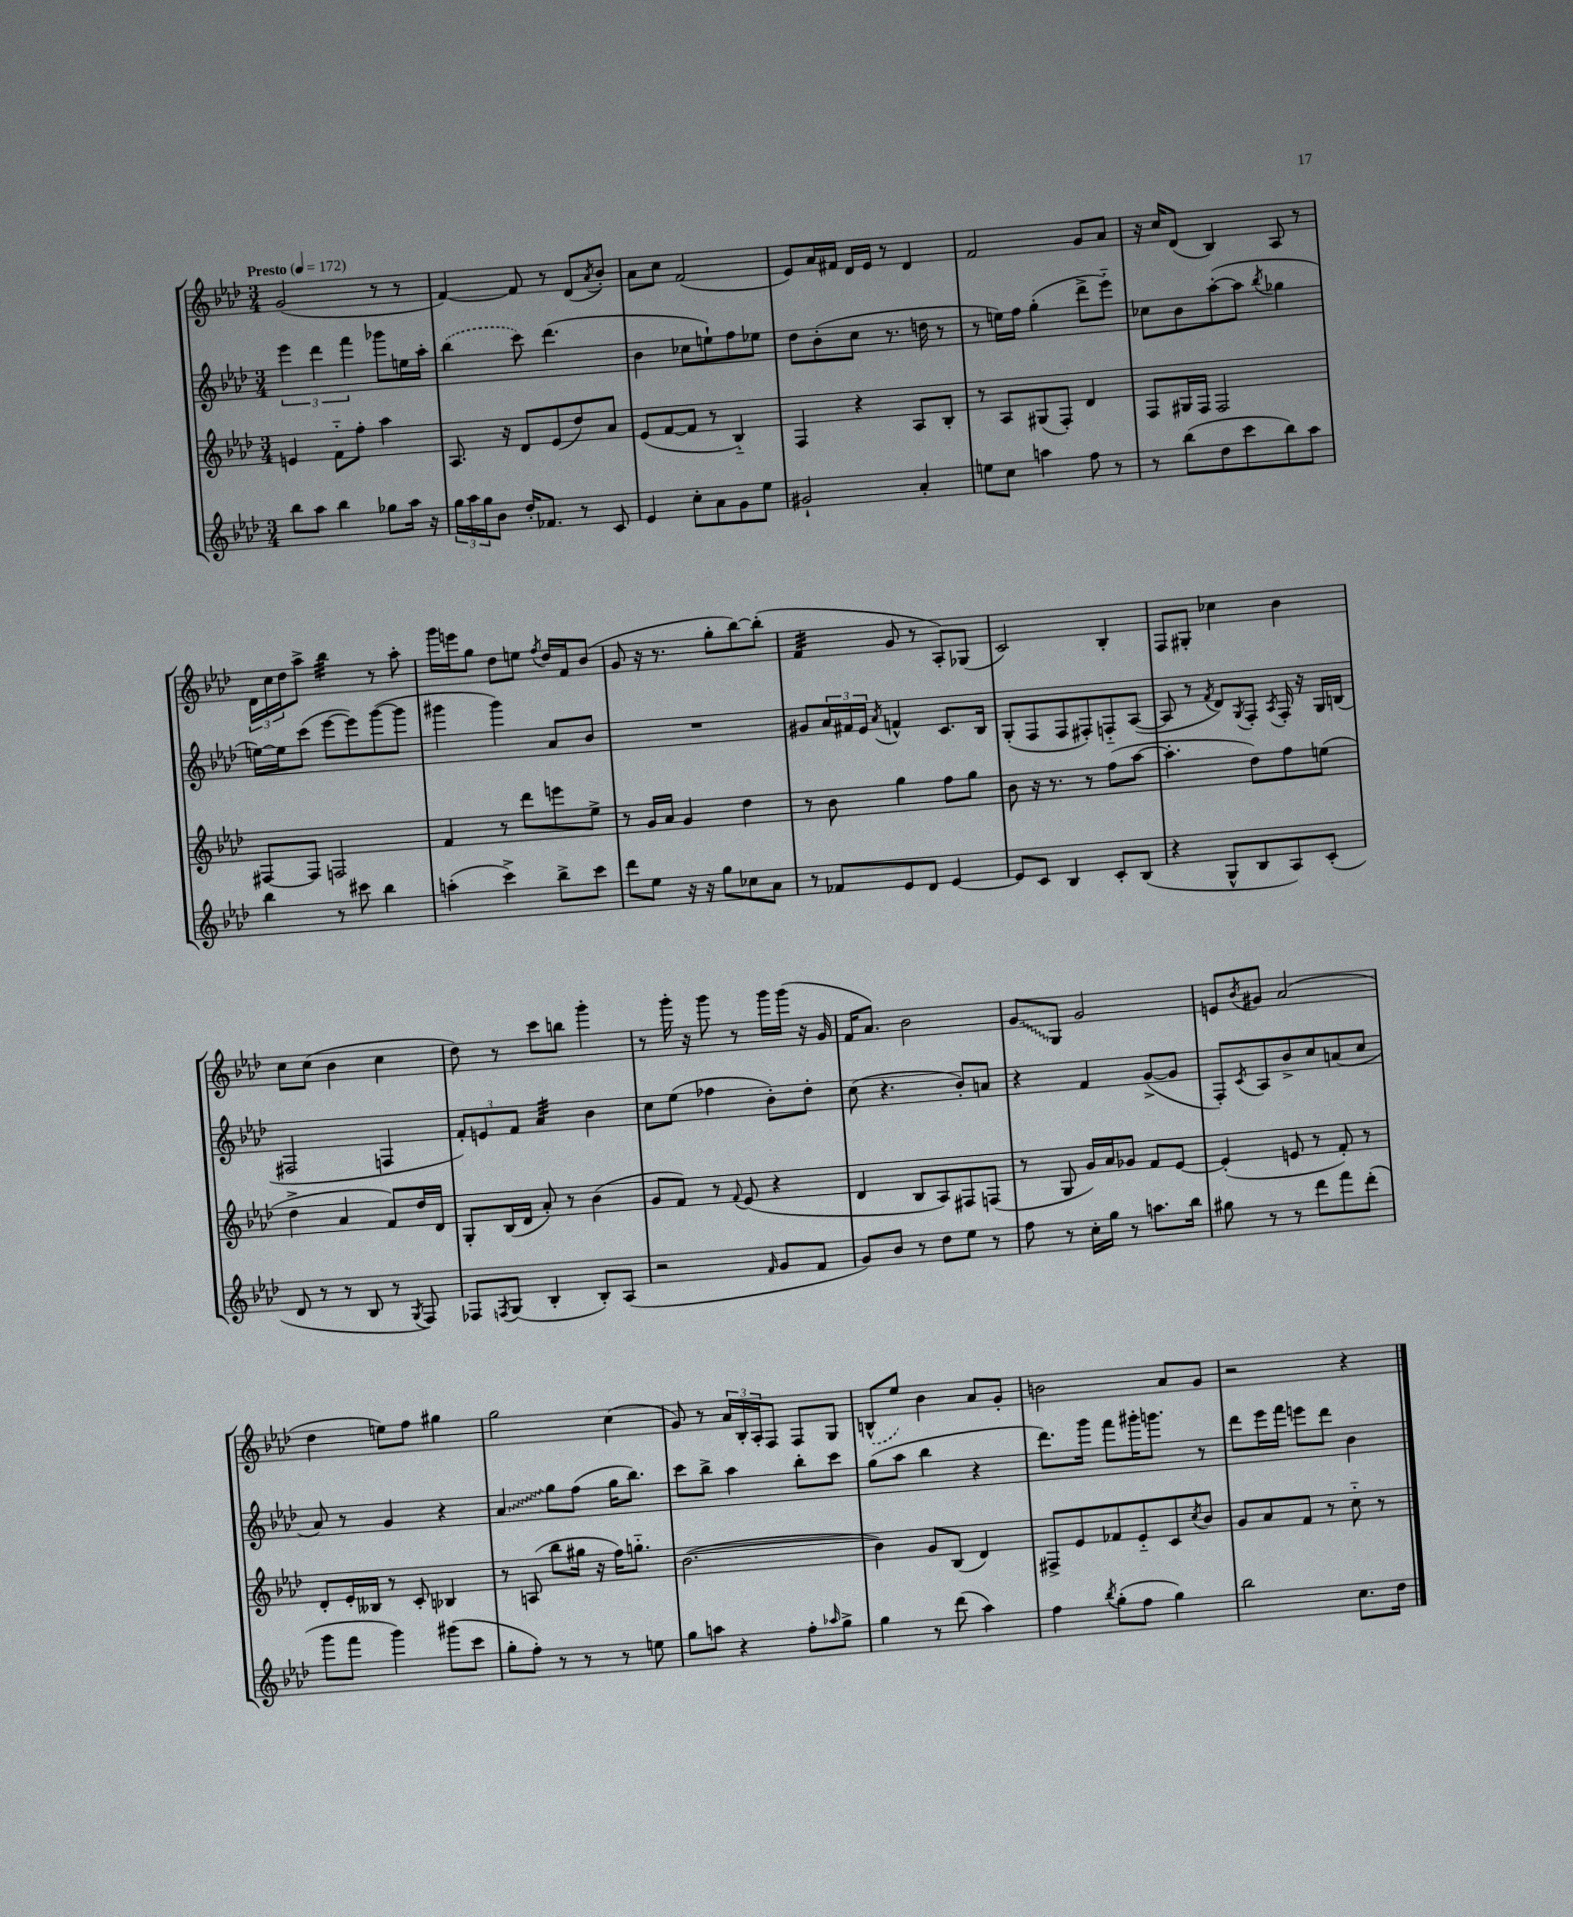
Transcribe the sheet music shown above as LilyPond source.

<<
\new StaffGroup <<
\new Staff = "s0" {
    \clef treble \key aes \major \numericTimeSignature \time 3/4 \tempo "Presto" 4 = 172
    g'2( r8 r8 |
    f'4~) f'8 r8 des'8( \acciaccatura { aes'8 } bes'8-.) |
    aes'8 c''8 f'2( |
    ees'8) aes'16 fis'16 des'16 ees'16 r8 des'4 |
    f'2 g'8 aes'8 |
    r16 c''16 des'8( bes4) aes8 r8 |
    \tuplet 3/2 { des'16 c''16 des''16 } aes''8-> bes''4:32 r8 aes''8-. |
    g'''16 e'''16 g''8 des''8 e''8 \acciaccatura { f''8 } des''16 f'16 bes'8( |
    g'8 r16 r8. g''8-. bes''8~) bes''8-.( |
    f'4:32 g'8 r8 aes8-.) ges8( |
    c'2) bes4-. |
    f8 gis8-. ces''4 bes'4 |
    c''8 c''8( bes'4 c''4 |
    des''8) r8 c'''8 b''8 g'''4-. |
    r8 g'''16-. r16 g'''8 r8 g'''16 g'''16( r16 g'16 |
    f'16 aes'8.) bes'2 |
    \once \override Glissando.style = #'zigzag g'8\glissando g8 g'2 |
    e'8 \acciaccatura { bes'8 } gis'8 aes'2( |
    des''4 e''8) f''8 gis''4 |
    g''2 c''4( |
    g'8) r8 \tuplet 3/2 { aes'16 bes16-. aes16-. } f8 f8 g8 |
    \once \slurDashed b8-^( ees''8) bes'4 aes'8 g'8-. |
    b'2 aes'8 g'8 |
    r2 r4 \bar "|." |
}
\new Staff = "s1" {
    \clef treble \key aes \major \numericTimeSignature \time 3/4
    \tuplet 3/2 { ees'''4 des'''4 f'''4 } ges'''8 e''16 aes''16-. |
    \once \slurDashed bes''4( c'''8) des'''4.( |
    bes'4 ces''8 e''8-!) f''8 ees''8 |
    des''8 bes'8-.( c''8 r8. d''16 r8 |
    r8 e''16) f''16 g''4-.( des'''8-> ees'''8-_) |
    ces''8 bes'8 aes''8~-.( aes''8 \acciaccatura { bes''8 } ges''4 |
    e''16~) e''16 c'''8( ees'''8~ ees'''8) g'''8~( g'''8 |
    gis'''4 gis'''4) aes'8 bes'8 |
    R2. |
    gis'8 \tuplet 3/2 { aes'16 fis'16 ees'16 } \acciaccatura { aes'8 } f'4-^ c'8. bes16 |
    g8-.( f8 f8 fis8-.) f8-_ aes8~( |
    aes8 r8 \acciaccatura { f'8 } des'8) \acciaccatura { g8 } f8-. \acciaccatura { aes8 } f16-. r16 g16 b16( |
    fis2 f4 |
    \tuplet 3/2 { f'8-.) e'8 f'8 } aes'4:32 bes'4 |
    c''8 ees''8( fes''4 bes'8-.) des''8-. |
    c''8( r4. bes'8-.) a'8 |
    r4 f'4 g'8~->( g'8 |
    f8-.) \acciaccatura { c'8 } aes8 bes'8-> c''8 a'8( c''8 |
    aes'8) r8 g'4 r4 |
    \once \override Glissando.style = #'zigzag aes'4\glissando g''8 f''8( g''16 bes''8.) |
    c'''8 bes''8-> aes''4 bes''8-. c'''8 |
    g''8( aes''8 bes''4 r4 |
    des'''8.) g'''16 f'''8 gis'''16-. g'''8. r8 |
    des'''8 ees'''16 f'''16 e'''8 des'''8 bes'4 \bar "|." |
}
\new Staff = "s2" {
    \clef treble \key aes \major \numericTimeSignature \time 3/4
    e'4 f'8-_ f''8-. aes''4 |
    aes8. r16 des'8 ees'8( des''8) aes'8 |
    ees'8( f'8~ f'8 r8 bes4-_) |
    f4 r4 aes8 bes8-. |
    r8 aes8 gis8( f8-.) des'4 |
    f8 gis16 f16 f2 |
    fis8~ fis8 f2 |
    f'4 r8 des'''8 e'''8 ees''8-> |
    r8 g'16 aes'16 g'4 des''4 |
    r8 bes'8 g''4 f''8 g''8 |
    bes'8 r16 r8. r8 f''8( aes''8~ |
    aes''4.-. des''8) f''8 e''8( |
    des''4-> aes'4 f'8) des''16 des'16 |
    g8-. bes16( des'16 aes'8-.) r8 bes'4( |
    g'8 f'8) r8 \appoggiatura { f'8 } ees'8( r4 |
    des'4 bes8 aes8) fis8 f8( |
    r8 g8 g'16) aes'16 ges'8 f'8 ees'8~ |
    ees'4-.( e'8 r8 f'8-.) r8 |
    des'8-. ees'16-. beses16 r8 c'8-. bes4 |
    r8 a8( bes''8 gis''16 r16 f''16) g''8.-_ |
    bes'2.~( |
    bes'4) g'8 bes8( des'4) |
    fis8-> ees'8 fes'8 ees'8-_ c'8 \acciaccatura { c''8 } bes'8 |
    g'8 aes'8 f'8 r8 c''8-_ r8 \bar "|." |
}
\new Staff = "s3" {
    \clef treble \key aes \major \numericTimeSignature \time 3/4
    bes''8 aes''8 bes''4 ges''8 aes''16 r16 |
    \tuplet 3/2 { g''16 aes''16 g''16 } bes'8 des''16-. fes'8. r8 c'8 |
    ees'4 c''8-. aes'8 g'8 ees''8 |
    gis'2-! aes'4-. |
    e''8 c''8 a''4 f''8 r8 |
    r8 bes''8( des''8 c'''8 bes''8) aes''8 |
    bes''4 r8 cis'''8 bes''4 |
    a''4-.( c'''4->) bes''8-> c'''8 |
    des'''8 ees''8 r16 r16 g''8 ces''8 aes'8 |
    r8 fes'8 ees'8 des'8 ees'4~ |
    ees'8 c'8 bes4 c'8-. bes8( |
    r4 g8-^ bes8 aes8) c'8-.( |
    des'8 r8 r8 bes8 r8 \acciaccatura { g8 } f8) |
    fes8 \acciaccatura { f8 } g8( bes4-. bes8-.) aes8( |
    r2 \grace { f'16 } g'8 f'8 |
    g'8) bes'8 r8 des''8 ees''8 r8 |
    f''8 r8 c''16-. g''16 r8 a''8. bes''16 |
    gis''8 r8 r8 des'''8 f'''8 des'''8-.( |
    g'''8 f'''8 g'''4) gis'''8( c'''8 |
    g''8-. f''8-.) r8 r8 r8 e''8 |
    g''8 a''8 r4 f''8-. \grace { aes''16 } g''8-> |
    g''4 r8 des'''8( aes''4) |
    f''4 \acciaccatura { bes''8 } g''8-.( f''8 g''4) |
    bes''2 c''8. des''16 \bar "|." |
}
>>
>>
\layout { \context { \Score \remove "Bar_number_engraver" } }
